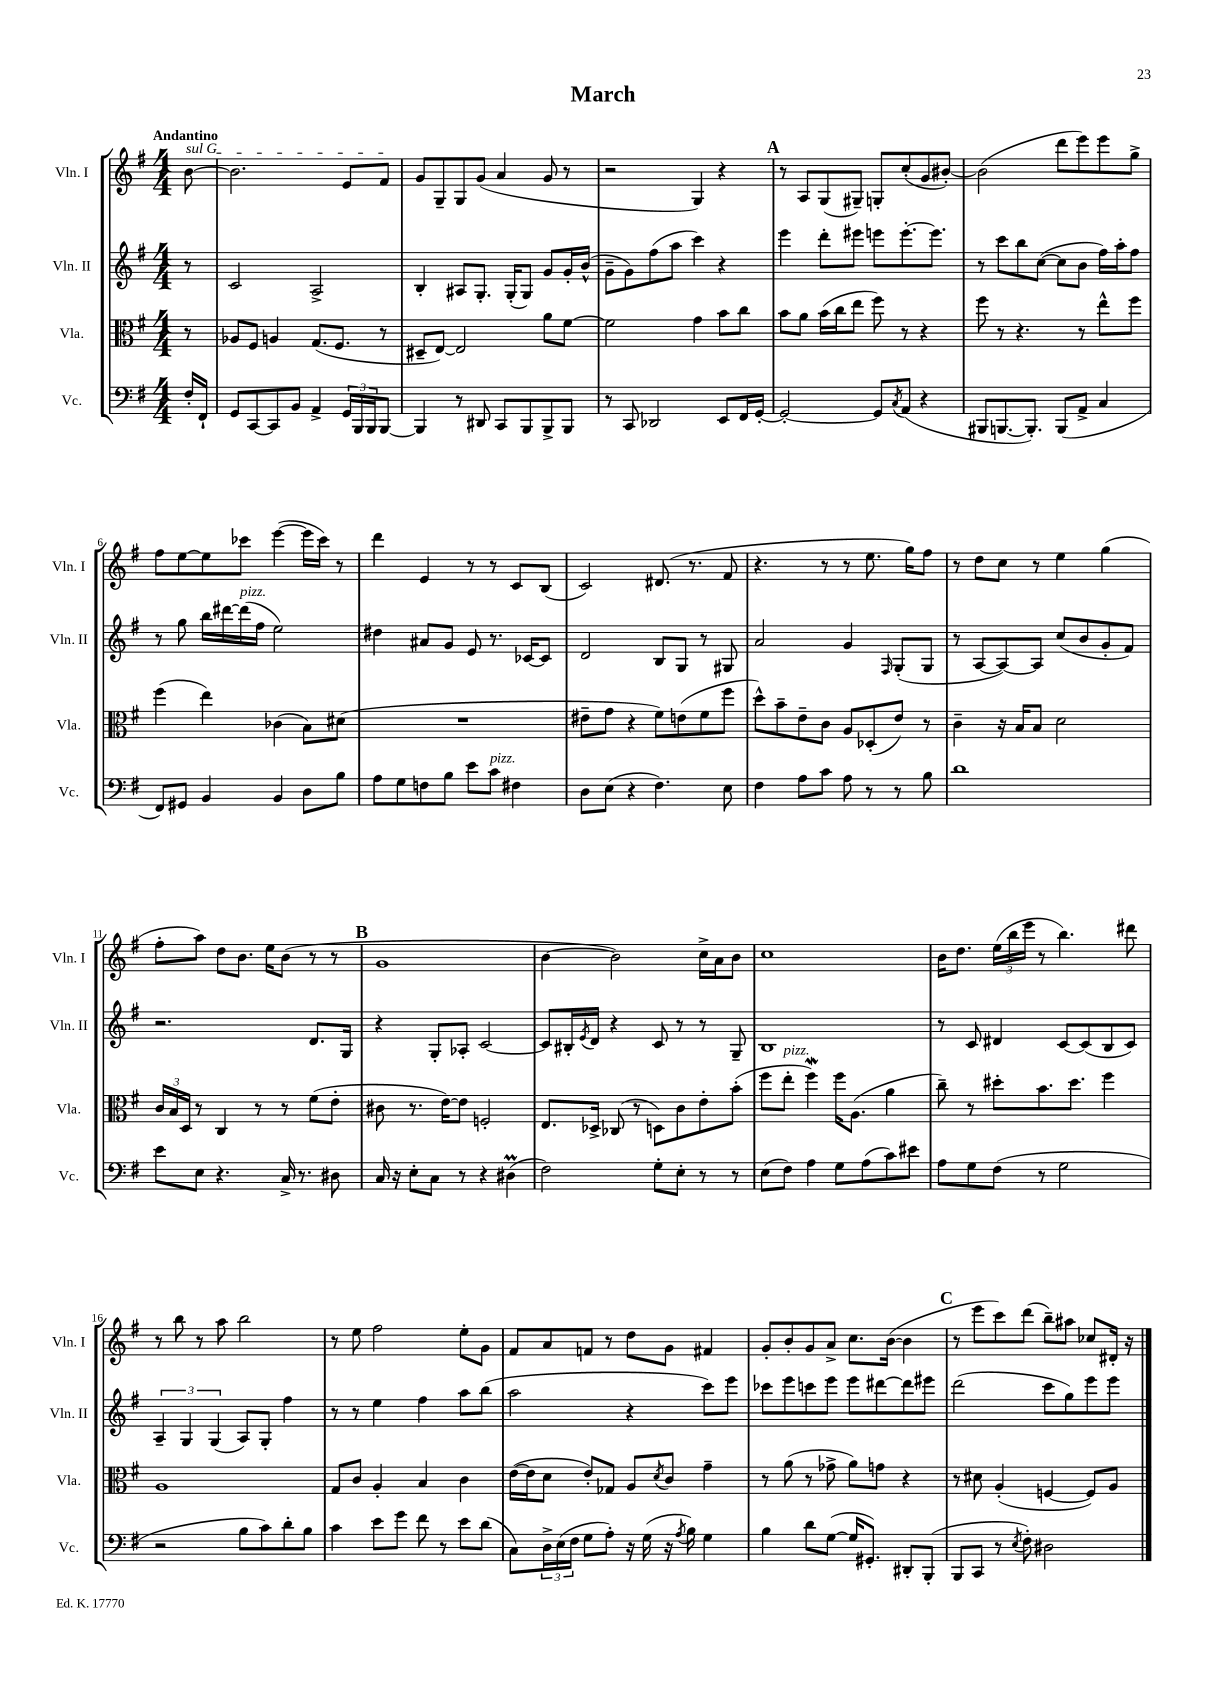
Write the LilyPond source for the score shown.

\header { title = "March" }
<<
\new StaffGroup <<
\new Staff = "s0" \with { instrumentName = "Vln. I" shortInstrumentName = "Vln. I" } {
    \clef treble \key g \major \numericTimeSignature \time 4/4 \partial 8 \tempo "Andantino"
    \once \override TextSpanner.bound-details.left.text = \markup { \italic "sul G" } b'8~\startTextSpan |
    b'2. e'8 fis'8\stopTextSpan |
    g'8 g8-- g8 g'8( a'4 g'8 r8 |
    r2 g4) r4 |
    \mark \markup { \bold "A" } r8 a8 g8( gis8--) g8-. c''8-.( g'8 bis'8~-.) |
    bis'2( d'''8 e'''8) e'''8 g''8-> |
    fis''8 e''8~ e''8 ces'''8 e'''4~( e'''16 ces'''16) r8 |
    d'''4 e'4 r8 r8 c'8 b8( |
    c'2) dis'8.( r8. fis'8 |
    r4. r8 r8 e''8. g''16) fis''8 |
    r8 d''8 c''8 r8 e''4 g''4( |
    fis''8-. a''8) d''8 b'8. e''16 b'8( r8 r8 |
    \mark \markup { \bold "B" } g'1 |
    b'4~ b'2) c''16-> a'16 b'8 |
    c''1 |
    b'16 d''8. \tuplet 3/2 { e''16( b''16 e'''16 } r8 b''4.) dis'''8 |
    r8 b''8 r8 a''8 b''2 |
    r8 e''8 fis''2 e''8-. g'8 |
    fis'8 a'8 f'8 r8 d''8 g'8 fis'4 |
    g'8-. b'8-. g'8 a'8-> c''8. b'16~( b'4 |
    \mark \markup { \bold "C" } r8 e'''8 c'''8) d'''8( b''8--) ais''8 ces''8 dis'16-. r16 \bar "|." |
}
\new Staff = "s1" \with { instrumentName = "Vln. II" shortInstrumentName = "Vln. II" } {
    \clef treble \key g \major \numericTimeSignature \time 4/4 \partial 8
    r8 |
    c'2 a2-> |
    b4-. ais8 g8.-. g16-.( g8) g'8 g'16-. b'16-^( |
    g'8-- g'8) fis''8( a''8 c'''4) r4 |
    \mark \markup { \bold "A" } e'''4 d'''8-. eis'''8 e'''8 e'''8.~-. e'''8. |
    r8 c'''8 b''8 c''8~( c''8 b'8 fis''16) a''16-. fis''8 |
    r8 g''8 b''16 dis'''16~ dis'''16^\markup { \italic "pizz." }( fis''16 e''2) |
    dis''4 ais'8 g'8 e'8 r8. ces'16~ ces'8 |
    d'2 b8 g8 r8 gis8 |
    a'2 g'4 \grace { fis16 } g8-.( g8 |
    r8 a8~ a8~) a8 c''8( b'8 g'8-. fis'8) |
    r2. d'8. g16 |
    \mark \markup { \bold "B" } r4 g8-. aes8-. c'2~ |
    c'8 bis16-. \acciaccatura { e'8 } d'16 r4 c'8 r8 r8 g8-- |
    b1 |
    r8 c'8 dis'4 c'8~ c'8( b8 c'8) |
    \tuplet 3/2 { a4-- g4 g4( } a8) g8-. fis''4 |
    r8 r8 e''4 fis''4 a''8 b''8( |
    a''2 r4 c'''8) e'''8 |
    ces'''8 e'''8 c'''8 e'''8 e'''8 dis'''8~ dis'''8 eis'''8 |
    \mark \markup { \bold "C" } d'''2( c'''8 g''8) e'''8 e'''8 \bar "|." |
}
\new Staff = "s2" \with { instrumentName = "Vla." shortInstrumentName = "Vla." } {
    \clef alto \key g \major \numericTimeSignature \time 4/4 \partial 8
    r8 |
    aes8 fis8 a4 g8.( fis8. r8 |
    dis8-- e8~) e2 a'8 fis'8~ |
    fis'2 g'4 b'8 c''8 |
    \mark \markup { \bold "A" } b'8 a'8 b'16( c''16 e''8 fis''8) r8 r4 |
    fis''8 r8 r4. r8 e''8-^ fis''8 |
    fis''4( e''4) ces'4( b8) dis'8( |
    R1 |
    eis'8-- g'8 r4 fis'8) e'8( fis'8 fis''8 |
    d''8-^) b'8-- e'8-- c'8 a8 des8-.( e'8) r8 |
    c'4-- r16 b16 b8 d'2 |
    \tuplet 3/2 { c'16 b16 d16 } r8 c4 r8 r8 fis'8( e'8-. |
    \mark \markup { \bold "B" } cis'8 r8. e'16~) e'8 f2-. |
    e8. des16-> ces8( r8 d8) c'8 e'8-. b'8-.( |
    fis''8 e''8-.^\markup { \italic "pizz." } fis''4\mordent) fis''16 a8.( a'4 |
    c''8--) r8 dis''8-. b'8. dis''8. fis''4 |
    a1 |
    g8 c'8 a4-. b4 c'4 |
    e'16~( e'16 d'8 e'8-.) ges8 a8 \acciaccatura { d'8 } c'8 g'4-- |
    r8 a'8( r8 ges'8-> a'8) g'8 r4 |
    \mark \markup { \bold "C" } r8 dis'8 a4-.( f4~ f8) a8 \bar "|." |
}
\new Staff = "s3" \with { instrumentName = "Vc." shortInstrumentName = "Vc." } {
    \clef bass \key g \major \numericTimeSignature \time 4/4 \partial 8
    fis16-. fis,16-! |
    g,8 c,8~ c,8 b,8 a,4-> \tuplet 3/2 { g,16 b,,16 b,,16 } b,,8~ |
    b,,4 r8 dis,8 c,8 b,,8 b,,8-> b,,8 |
    r8 c,8 des,2 e,8 fis,16 g,16~-. |
    \mark \markup { \bold "A" } g,2~-. g,8 \acciaccatura { c8 } a,8( r4 |
    bis,,8 b,,8.~ b,,8.-.) b,,8( a,8-> c4 |
    fis,8) gis,8 b,4 b,4 d8 b8 |
    a8 g8 f8 b8 e'8 c'8^\markup { \italic "pizz." } fis4 |
    d8 e8( r4 fis4.) e8 |
    fis4 a8 c'8 a8 r8 r8 b8 |
    d'1 |
    e'8 e8 r4. c16-> r8. dis8 |
    \mark \markup { \bold "B" } c16 r16 e8-. c8 r8 r4 dis4\prall( |
    fis2) g8-. e8-. r8 r8 |
    e8( fis8) a4 g8 a8( c'8) eis'8 |
    a8 g8 fis8( r8 g2 |
    r2 b8 c'8) d'8-. b8 |
    c'4 e'8 g'8 fis'8 r8 e'8 d'8( |
    c8) \tuplet 3/2 { d16-> e16( fis16 } g8 a8-.) r16 g16( r16 \acciaccatura { a8 } b16) g4 |
    b4 d'8 g8~( g16 gis,8.-.) dis,8-. b,,8-.( |
    \mark \markup { \bold "C" } b,,8 c,8 r8 \acciaccatura { e8 } fis8-.) dis2 \bar "|." |
}
>>
>>
